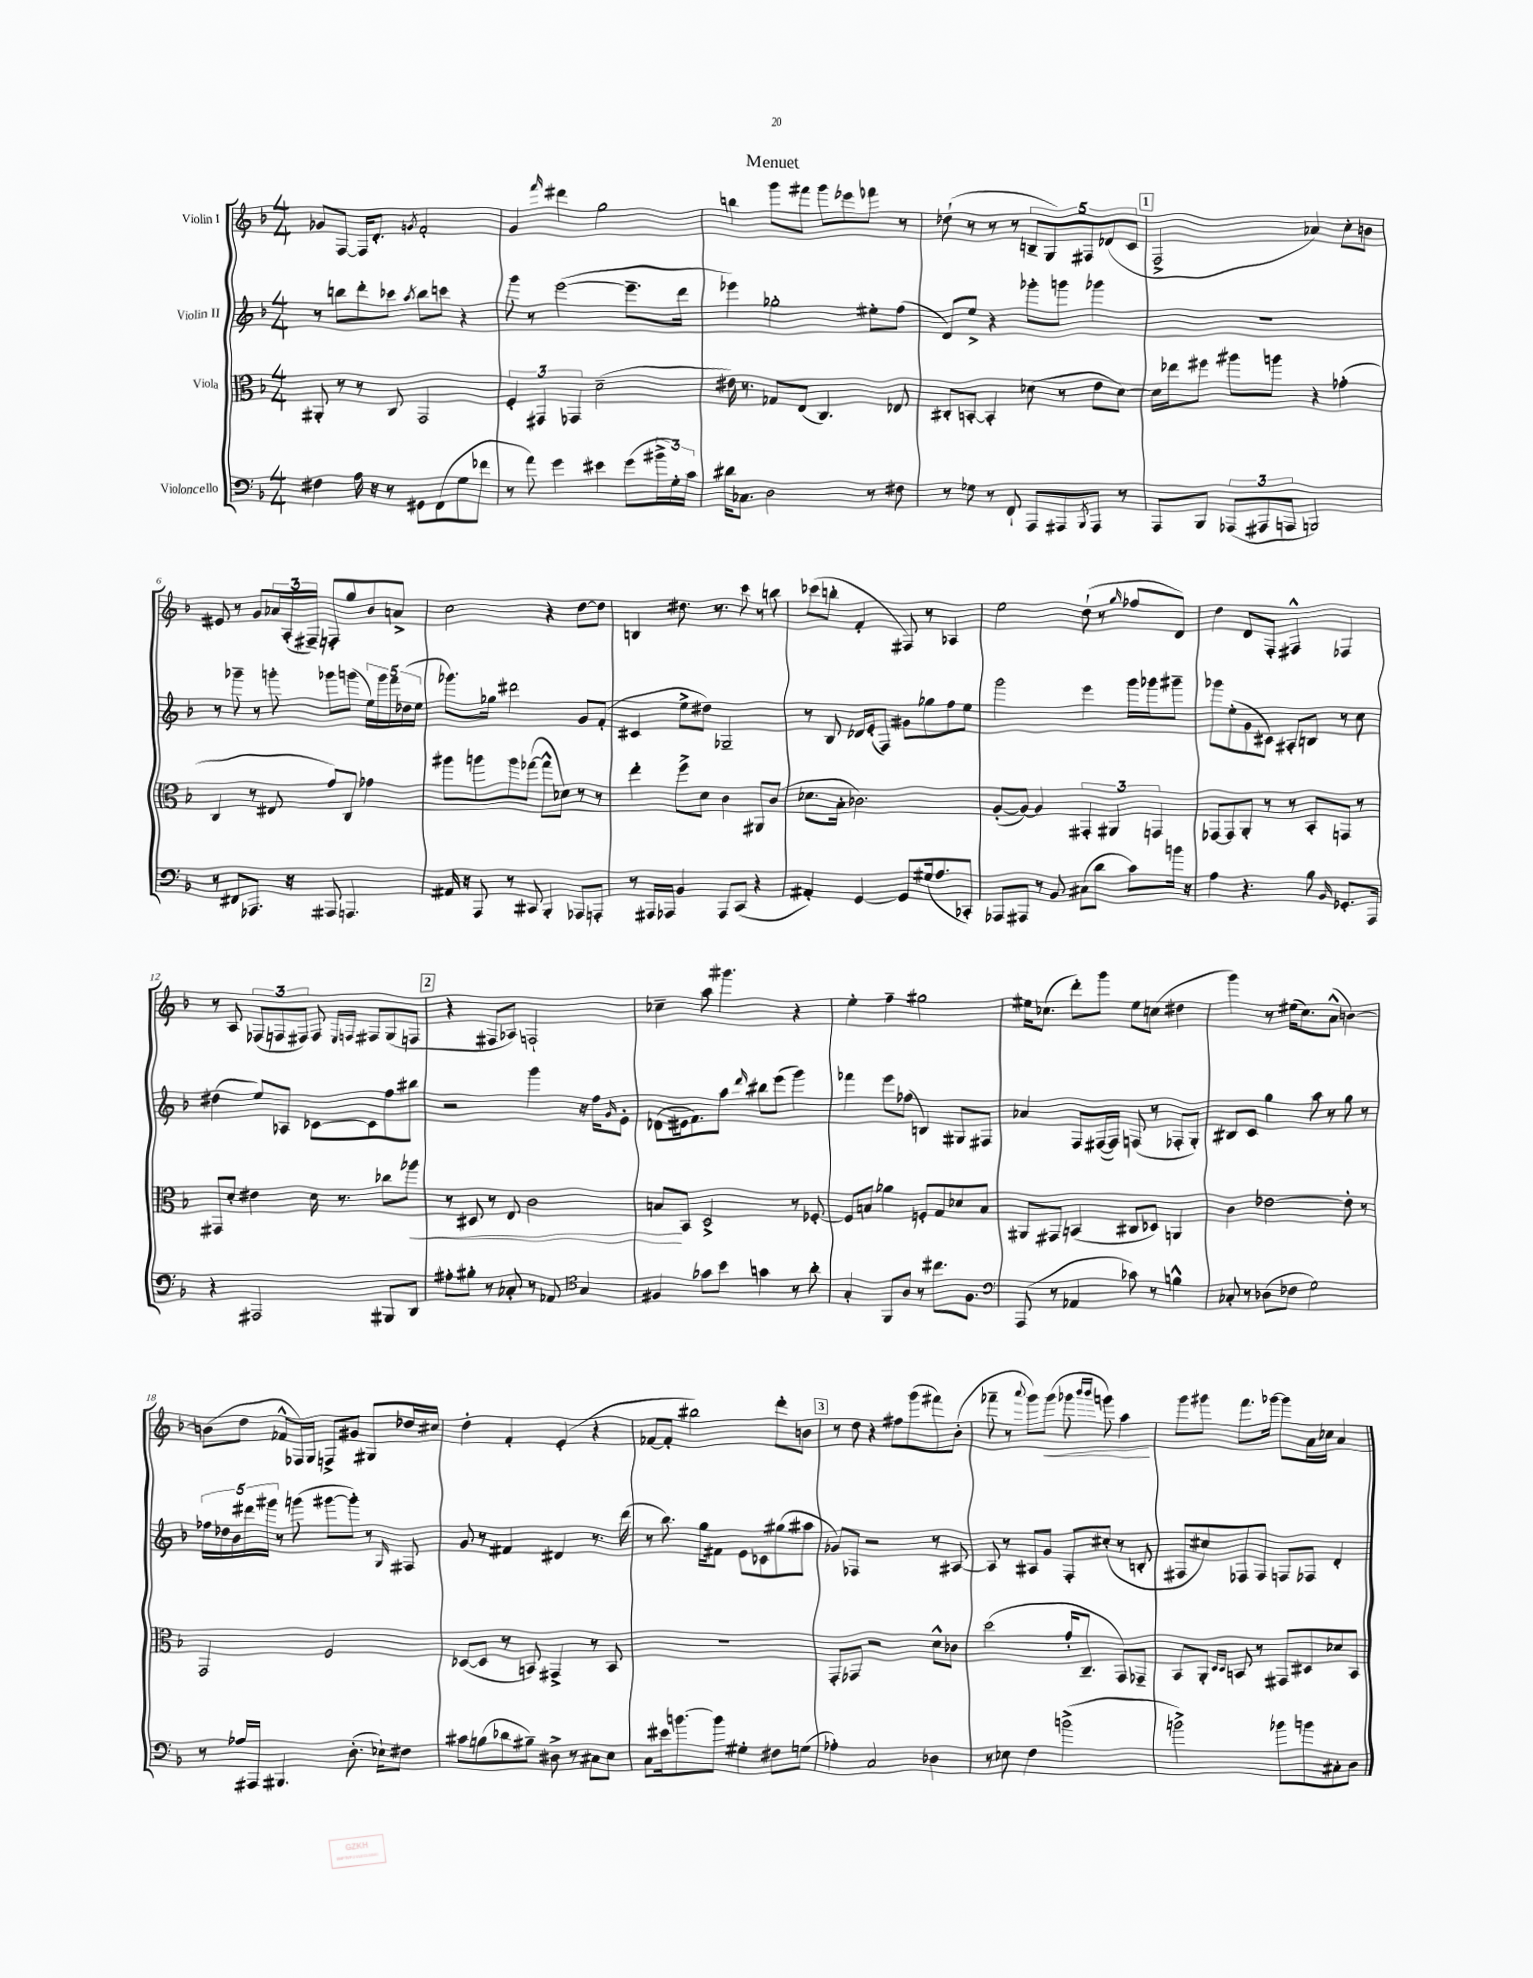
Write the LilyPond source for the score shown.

\header { title = "Menuet" }
<<
\new StaffGroup <<
\new Staff = "s0" \with { instrumentName = "Violin I" } {
    \clef treble \key f \major \numericTimeSignature \time 4/4
    ges'8 f8~ f16 d'8.-. \acciaccatura { g'8 } f'2-. |
    g'4 \grace { f'''16 } dis'''4 g''2 |
    b''4 g'''8 fis'''8 g'''8 ees'''8 fes'''8 r8 |
    des''8-!( r8 r8 r8 \tuplet 5/4 { b8-- g8) fis8 des'8( c'8 } |
    \mark \markup { \box "1" } f2-> aes'4) c''8-. b'8 |
    eis'8 r8 g'8 \tuplet 3/2 { aes'16 a16-.( fis16--) } f8-. g''8 bes'8 a'8-> |
    c''2 r4 d''8~ d''8 |
    b4 dis''8. r8. c'''8 r8 b''8 |
    ces'''8( b''8-. f'4-. fis8) r8 aes4 |
    e''2 d''8-!( r8 \grace { g''16 } fes''8 d'8) |
    d''4 d'8 f8-. fis4-^ fes4 |
    r8 a8 \tuplet 3/2 { fes8( f8 fis8) } fis8 \grace { e16 f16 } fis8 g8( f8 |
    \mark \markup { \box "2" } r4 fis8 aes8) f2-! |
    ces''4-- a''8 gis'''4. r4 |
    e''4-. f''4-- gis''2 |
    eis''16 ces''8.( d'''8-.) g'''8 eis''8 c''8( dis''4 |
    g'''4) r8 eis''16( c''8.) a'8-^( b'4~) |
    b'8( d''8 fes'8-^ fes16) g16 f8-> gis'8 gis8 des''16 cis''16 |
    d''4-. f'4-. e'4-.( r4 |
    fes'8~ fes'8-. bis''2) d'''8-. b'8 |
    \mark \markup { \box "3" } r8 d''8 r4 fis''8 g'''8( fis'''8) bes'8-.( |
    fes'''8-- r8 \appoggiatura { a'''8 } g'''8) g'''8\<( ges'''8 \grace { bes'''16 bes'''16 } g'''8) a''4\! |
    g'''8 gis'''8 f'''8. ges'''16~ ges'''8 a'16 ces''16 a'4 \bar "|." |
}
\new Staff = "s1" \with { instrumentName = "Violin II" } {
    \clef treble \key f \major \numericTimeSignature \time 4/4
    r8 b''8 d'''8-. ces'''8 \acciaccatura { a''8 } b''8 c'''8 r4 |
    g'''8 r8 e'''2~( e'''8.-- d'''16 |
    ees'''4) ges''2-. eis''8-. f''8( |
    d'8) e''8-> r4 ges'''8-. g'''8 ges'''4 |
    \mark \markup { \box "1" } R1 |
    r8 ges'''8-- r8 g'''8-. ges'''8 g'''8( \tuplet 5/4 { e''16) g'''16 f'''16 des''16( e''16 } |
    ges'''8.) ges''16 dis'''2 g'8 f'8-.( |
    cis'4 e''8-> dis''8) ges2-- |
    r8 bes8 des'16 e'16-.( f8) gis'8 ges''8 f''8 e''8 |
    g'''2 e'''4 g'''16 ges'''16 gis'''8-- |
    ges'''8 e''8-.( g'8 cis'8) ais8-. b8 r8 c''8 |
    dis''4( e''8) aes8 ces'8~ ces'8 f''8 bis''8 |
    \mark \markup { \box "2" } r2 g'''4 r16 f''16 \grace { g'16 } e'8-. |
    des'8( eis'16 f'8.) a''8 \grace { d'''16 } bis''8 e'''8( g'''4) |
    fes'''4 e'''8 fes''8( b4) gis8 fis8 |
    aes'4 f8 fis16~( fis16) f8( r8 fes8-. g8-.) |
    bis8 c'8 g''4 a''8 r8 g''8 r8 |
    \tuplet 5/4 { fes''16 des''16 bes'16 dis'''16 gis'''16 } r8 g'''8( gis'''8~ gis'''8-.) r8 \grace { g16 } fis8 |
    g'8 r8 fis'4 dis'4 r8. d'''16( |
    r8 bes''8.) g''16 fis'8 e'8 ces'8 gis''8( ais''8 |
    \mark \markup { \box "3" } ges'8) fes8 r2 r8 ais8~ |
    ais8 r8 ais8 g'8 f8-. cis''8-.( r8 b8-. |
    fis8 cis''8) fes8 fes8 f8 fes8 d'4-. \bar "|." |
}
\new Staff = "s2" \with { instrumentName = "Viola" } {
    \clef alto \key f \major \numericTimeSignature \time 4/4
    ais,8-. r8 r8 c8 g,2 |
    \tuplet 3/2 { f4-. gis,4 ges,4 } d'2--( |
    eis'16) r8. ges8 e8( c4.) ees8 |
    cis8-. b,8~-. b,4-. des'8( r8 e'8 des'8~) |
    \mark \markup { \box "1" } des'16 ees''16 fis''8 ais''8 a''8 r4 ges'4-.( |
    c4 r8 eis8 g'8) c8 ges'4 |
    ais''8 a''8 a''8 ges''8~( ges''8-^ des'8) r8 r8 |
    e''4-. f''8-> d'8 c'4 ais,8 c'8( |
    des'8. bes16-. ces'2.) |
    a8~-.( a8~) a4 \tuplet 3/2 { gis,4-. ais,4 g,4 } |
    ges,8~ ges,8 a,8-. r8 r8 bes,8-. g,8 r8 |
    gis,8 d'8-. eis'4 d'16 r8. ces''8 aes''8\< |
    \mark \markup { \box "2" } r8 dis8 r8 e8 c'2 |
    b8\! bes,8 d2-> r8 fes8~-. |
    fes8 b8 aes'4 f8-. g8 des'8 b8 |
    ais,8 gis,8 b,4( cis8 des8) a,4 |
    c'4 ees'2~ ees'8-. r8 |
    g,2 f2 |
    des8~( des8 r8 b,8) gis,4-> r8 b,8 |
    R1 |
    \mark \markup { \box "3" } g,8-. ges,8 r2 d'8-^ ces'8 |
    d''2( g'16-. c8.-- g,8) ges,8-- |
    bes,8 a,8-. \grace { d16 d16 } b,8 r8 gis,8 dis8 des'8 b,8 \bar "|." |
}
\new Staff = "s3" \with { instrumentName = "Violoncello" } {
    \clef bass \key f \major \numericTimeSignature \time 4/4
    fis4 a16 r16 r8 gis,8 f,8( g8 fes'8 |
    r8 a'8) g'4 eis'4 g'8( \tuplet 3/2 { bis'16-> g16-.) c'16 } |
    dis'16 ces8. d2 r8 fis8 |
    r8 ges8 r8 f,8-! a,,8 ais,,8 \acciaccatura { bes,,8 } ais,,8 r8 |
    \mark \markup { \box "1" } a,,8 bes,,8 \tuplet 3/2 { aes,,8( ais,,8 a,,8 } b,,2) |
    r8 fis,8 aes,,8. r16 ais,,8 a,,4. |
    ais,16 r16 a,,8 r8 cis,8 bes,,4-. aes,,8 a,,8-. |
    r8 ais,,16 aes,,16 bes,4 aes,,8 c,8( r4 |
    ais,4-.) g,4~ g,8 gis16( a8. ces,8-.) |
    aes,,8 ais,,8 r8 bes,8 cis8( d'8 c'8) b'16 r16 |
    a4 r4. bes8 \grace { bes,16 } ges,8.-. a,,16 |
    r4 ais,,2 bis,,8 d,8 |
    \mark \markup { \box "2" } ais8-. bis8-. r8 ces8-. r8 aes,8 \clef tenor g4 |
    fis4 ges'8 bes'8 g'4 r8 a'8-. |
    g4-. f,8 a8 r8 cis''8. f8. |
    \clef bass a,,8( r8 aes,4 ces'8) r8 b4-^ |
    ces8-. r8 des8( fes8 g2) |
    r8 aes16 ais,,16 bis,,4. d8.-.( ees16-!) fis8 |
    cis'8 b8( des'8 bis8--) dis8-> r8 cis8 e8 |
    c8 eis'16 b'8.~ b'8 gis4-. fis8 g8( |
    \mark \markup { \box "3" } aes4-.) c2 des4 |
    r8 ees8 f4 b'2->( |
    b'2->) bes'8 b'8 cis8-. d8 \bar "|." |
}
>>
>>
